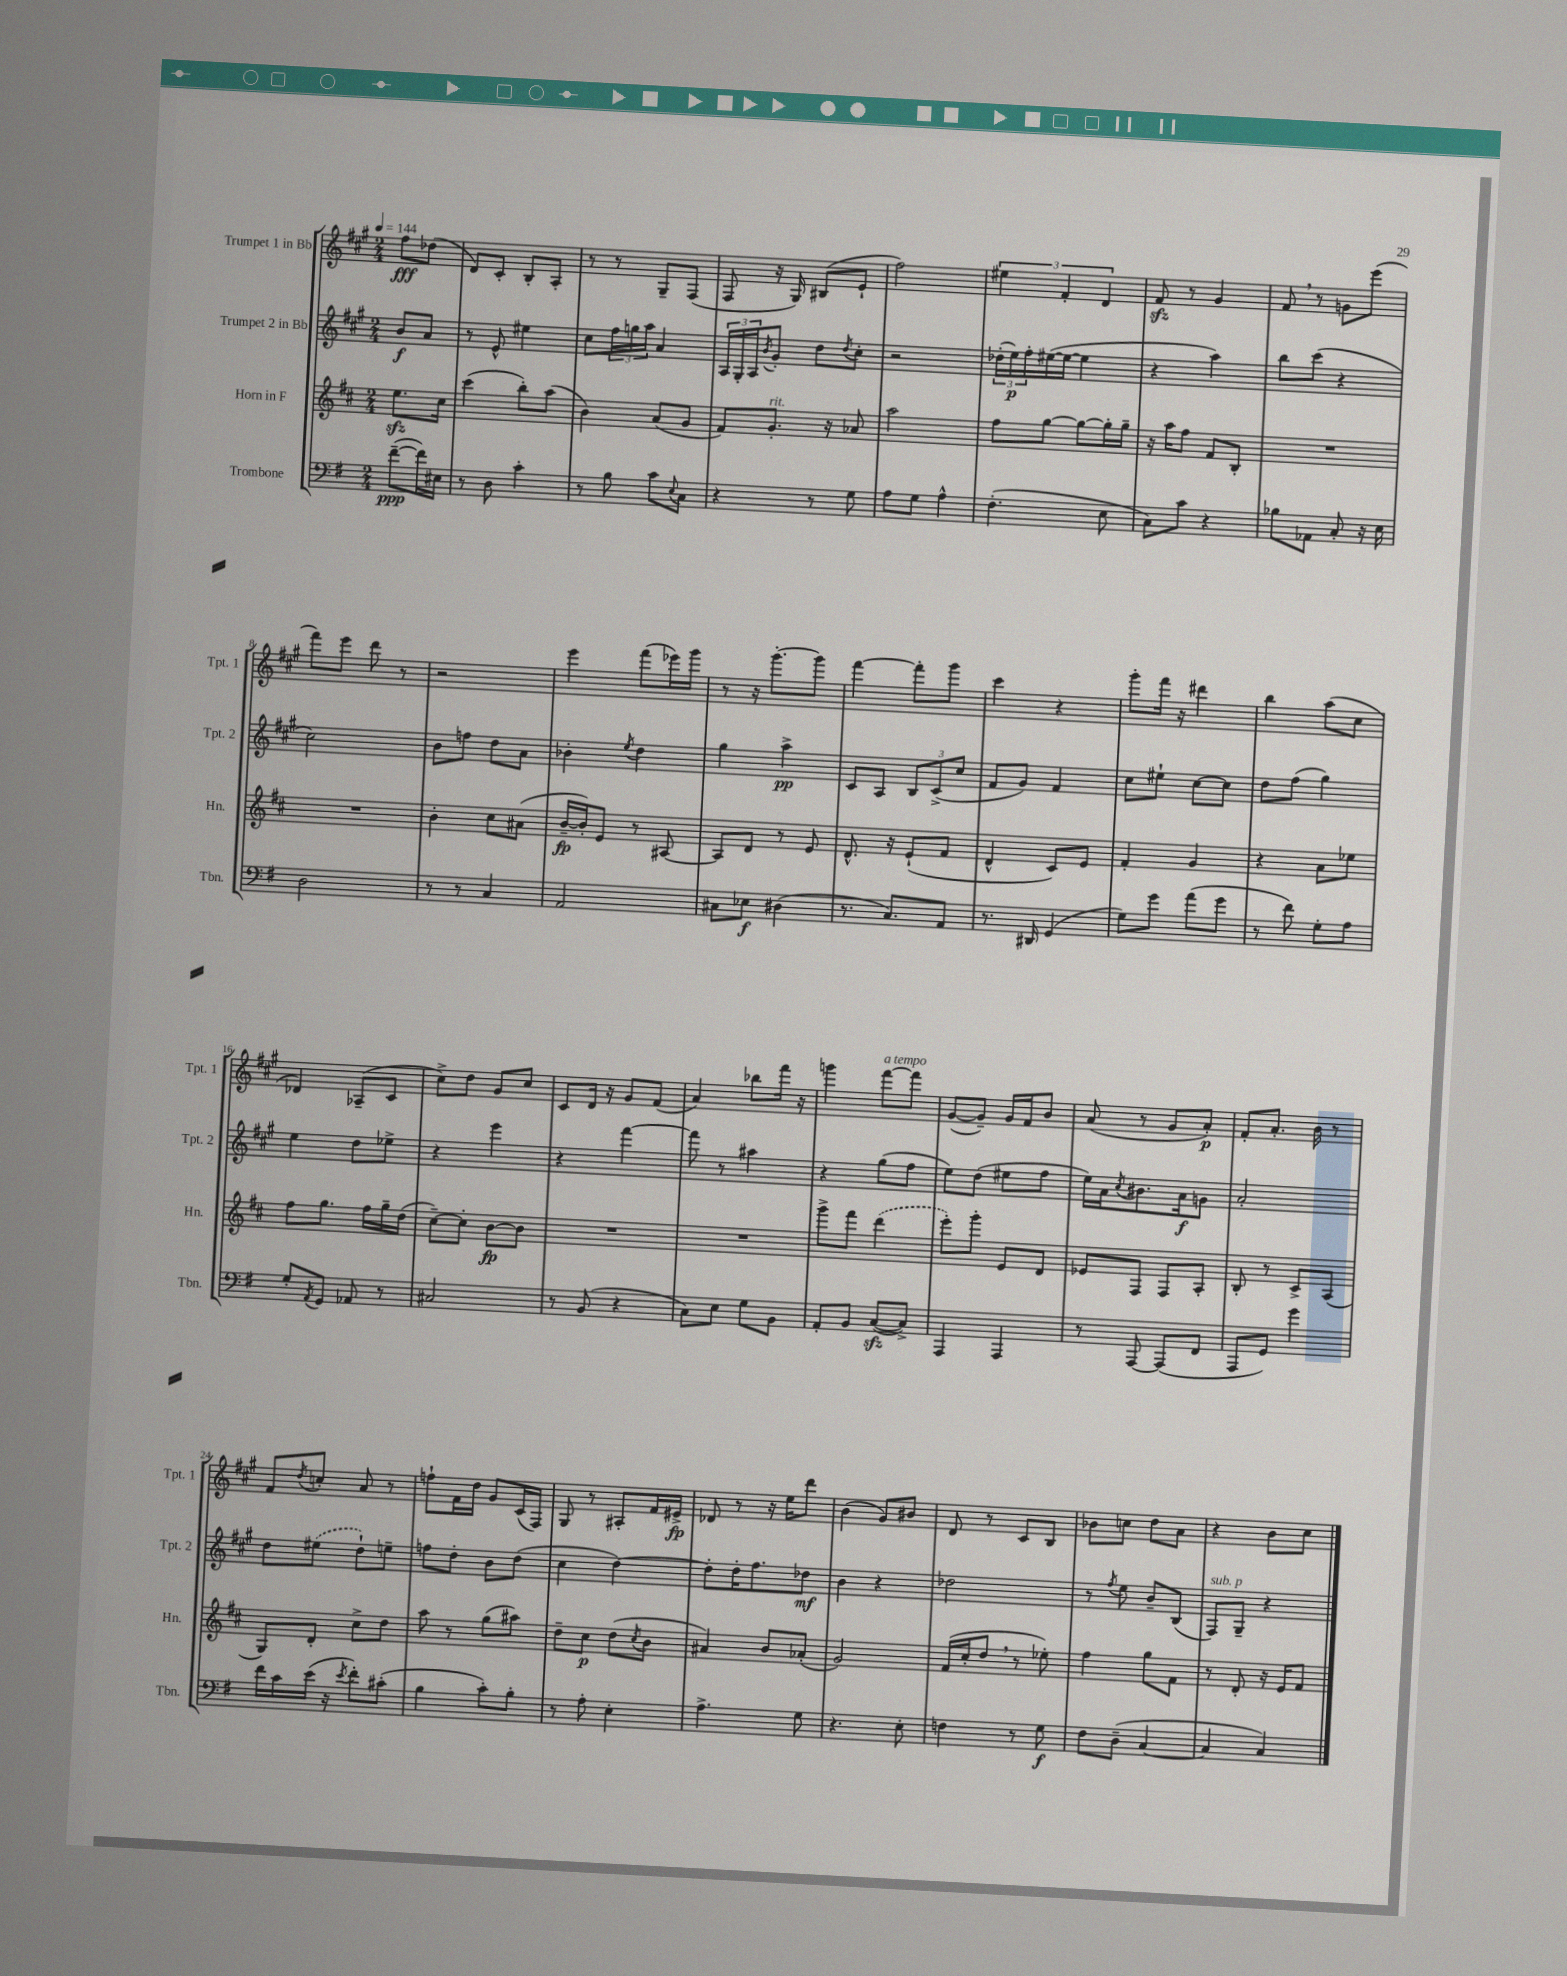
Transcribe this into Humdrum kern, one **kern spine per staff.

**kern	**dynam	**kern	**dynam	**kern	**dynam	**kern	**dynam
*part4	*part4	*part3	*part3	*part2	*part2	*part1	*part1
*staff4	*staff4	*staff3	*staff3	*staff2	*staff2	*staff1	*staff1
*I"Trombone	*	*I"Horn in F	*	*I"Trumpet 2 in Bb	*	*I"Trumpet 1 in Bb	*
*I'Tbn.	*	*I'Hn.	*	*I'Tpt. 2	*	*I'Tpt. 1	*
*clefF4	*	*clefG2	*	*clefG2	*	*clefG2	*
*k[f#]	*	*k[f#c#]	*	*k[f#c#g#]	*	*k[f#c#g#]	*
*M2/4	*	*M2/4	*	*M2/4	*	*M2/4	*
*MM144	*	*MM144	*	*MM144	*	*MM144	*
=	=	=	=	=	=	=	=
([8f#~\L	ppp	8.eezz\L	.	8b/L	f	8ff#\L	fff
16f#\L])	.	.	.	8a/J	.	(8dd-X\J	.
16E#X\JJ	.	16cc#\Jk	.	.	.	.	.
=1	=1	=1	=1	=1	=1	=1	=1
8r	.	(4ccc#\	.	8r	.	8d/L)	.
8D\	.	.	.	8e^^/	.	8c#'/J	.
4c'\	.	8bb'\L)	.	4ee#X\	.	8B'/L	.
.	.	(8aa\J	.	.	.	8A'/J	.
=2	=2	=2	=2	=2	=2	=2	=2
8r	.	4b\)	.	8cc#\L	.	8r	.
8B\	.	.	.	24ff#\L	.	8r	.
.	.	.	.	24ggn\	.	.	.
.	.	.	.	24aa\JJ	.	.	.
8c\L	.	(8a/L	.	4a/	.	8G#~/L	.
8qqE/	.	.	.	.	.	.	.
8C\J	.	8g/J	.	.	.	(8F#/J	.
=3	=3	=3	=3	=3	=3	=3	=3
4r	.	8f#/L)	.	24A/LL	.	8F#/	.
.	.	.	.	24G#'/	.	.	.
.	.	.	.	24A/J	.	.	.
.	.	.	.	8qb/	.	.	.
!	!	!LO:TX:a:i:t=rit.	!	!	!	!	!
.	.	8.g'/J	.	8g#'/J	.	16r	.
.	.	.	.	.	.	16G#/)	.
8r	.	.	.	8dd\L	.	(8B#X/L	.
.	.	16r	.	.	.	.	.
.	.	.	.	8qdd/	.	.	.
8G\	.	8a-X/	.	8cc#'\J	.	8e`/J	.
=4	=4	=4	=4	=4	=4	=4	=4
8A\L	.	2aa\	.	2r	.	2ff#\)	.
8G\J	.	.	.	.	.	.	.
4A^^\	.	.	.	.	.	.	.
=5	=5	=5	=5	=5	=5	=5	=5
(4.F#'\	.	8ff#\L	.	(24dd-X'\LL	.	6ee#X\	.
.	.	.	.	24ee\)	p	.	.
.	.	.	.	24ff#'\	.	.	.
.	.	[8gg\J	.	([16ee#X\	.	.	.
.	.	.	.	.	.	6f#'/	.
.	.	.	.	16ee#\JJ_	.	.	.
.	.	8gg\L_	.	4ee#\]	.	.	.
.	.	.	.	.	.	6d/	.
8E\	.	16gg'\L]	.	.	.	.	.
.	.	16gg~\JJ	.	.	.	.	.
=6	=6	=6	=6	=6	=6	=6	=6
8C\L)	.	16r	.	4r	.	8f#zz/	.
.	.	16aa\KL	.	.	.	.	.
8c\J	.	8ff#\J	.	.	.	8r	.
4r	.	8f#/L	.	4aa\)	.	4g#/	.
.	.	8B'/J	.	.	.	.	.
=7	=7	=7	=7	=7	=7	=7	=7
8B-X\L	.	2r	.	8bb\L	.	8f#,/	.
8AA-X\J	.	.	.	(8ccc#\J	.	8r	.
8C'/	.	.	.	4r	.	8gn\L	.
16r	.	.	.	.	.	(8eee\J	.
16E\	.	.	.	.	.	.	.
!!LO:LB:g=z
=8	=8	=8	=8	=8	=8	=8	=8
2D\	.	2r	.	2cc#\)	.	8fff#\L)	.
.	.	.	.	.	.	8eee\J	.
.	.	.	.	.	.	8ddd\	.
.	.	.	.	.	.	8r	.
=9	=9	=9	=9	=9	=9	=9	=9
8r	.	4b'\	.	8b\L	.	2r	.
8r	.	.	.	8ffn\J	.	.	.
4C/	.	8cc#\L	.	8dd\L	.	.	.
.	.	(8a#X\J	.	8a\J	.	.	.
=10	=10	=10	=10	=10	=10	=10	=10
2AA/	.	[16b~/LL	fp	4b-X'\	.	4eee\	.
.	.	16b'/J])	.	.	.	.	.
.	.	8e/J	.	.	.	.	.
.	.	.	.	8qee/	.	.	.
.	.	8r	.	4dd\	.	(8fff#\L	.
.	.	[8A#X/	.	.	.	16eee-X\L)	.
.	.	.	.	.	.	16ggg#\JJ	.
=11	=11	=11	=11	=11	=11	=11	=11
8C#X\L	.	8A#/L]	.	4gg#\	.	8r	.
8E-X\J	f	8d/J	.	.	.	16r	.
.	.	.	.	.	.	[8.ggg#'\L	.
(4D#X\	.	8r	.	4aa^\	pp	.	.
.	.	8e/	.	.	.	8ggg#\J]	.
=12	=12	=12	=12	=12	=12	=12	=12
8.r	.	8.d^^/	.	8c#/L	.	[4fff#\	.
.	.	.	.	8A/J	.	.	.
8.C/L)	.	16r	.	.	.	.	.
.	.	(8e`/L	.	12B/L	.	8fff#'\L]	.
.	.	.	.	(12c#^/	.	.	.
8AA/J	.	8f#/J	.	.	.	8ggg#\J	.
.	.	.	.	12cc#/J	.	.	.
=13	=13	=13	=13	=13	=13	=13	=13
8.r	.	4d^^/	.	8f#/L	.	4ccc#\	.
.	.	.	.	8g#/J)	.	.	.
16DD#X/	.	.	.	.	.	.	.
(4GG/	.	8c#/L)	.	4f#/	.	4r	.
.	.	8e/J	.	.	.	.	.
=14	=14	=14	=14	=14	=14	=14	=14
8G\L)	.	4f#'/	.	8cc#\L	.	8ggg#'\L	.
8g\J	.	.	.	8ee#X`\J	.	16fff#\Jk	.
.	.	.	.	.	.	16r	.
(8a\L	.	4g/	.	[8cc#\L	.	4ddd#X\	.
8g\J	.	.	.	8cc#\J]	.	.	.
=15	=15	=15	=15	=15	=15	=15	=15
8r	.	4r	.	8dd\L	.	4bb\	.
8f#\)	.	.	.	(8ff#\J	.	.	.
8G'\L	.	8a\L	.	4gg#\)	.	(8aa\L	.
8A\J	.	8ee-X\J	.	.	.	8cc#\J	.
!!LO:LB:g=z
=16	=16	=16	=16	=16	=16	=16	=16
8G'/L	.	8ff#\L	.	4ee\	.	4d-X/)	.
8qAA/	.	.	.	.	.	.	.
8GG/J	.	8.gg\J	.	.	.	.	.
8AA-X/	.	.	.	8dd\L	.	(8A-X~/L	.
.	.	16ff#\LL	.	.	.	.	.
8r	.	16gg~\	.	8ee-X^\J	.	8c#/J	.
.	.	(16dd\JJ	.	.	.	.	.
=17	=17	=17	=17	=17	=17	=17	=17
2C#X/	.	[8cc#~\L)	.	4r	.	8cc#^\L)	.
.	.	8cc#'\J]	.	.	.	8dd\J	.
.	.	[8b\L	fp	4eee\	.	8g#/L	.
.	.	8b\J]	.	.	.	8cc#/J	.
=18	=18	=18	=18	=18	=18	=18	=18
8r	.	2r	.	4r	.	8c#/L	.
(8BB/	.	.	.	.	.	16d/Jk	.
.	.	.	.	.	.	16r	.
4r	.	.	.	[4fff#\	.	8g#/L	.
.	.	.	.	.	.	(8f#/J	.
=19	=19	=19	=19	=19	=19	=19	=19
8C\L)	.	2r	.	8fff#\]	.	4a/)	.
8E\J	.	.	.	8r	.	.	.
8G\L	.	.	.	4aa#X\	.	8bb-X\L	.
8BB\J	.	.	.	.	.	16fff#\Jk	.
.	.	.	.	.	.	16r	.
=20	=20	=20	=20	=20	=20	=20	=20
8AA'/L	.	8ggg^\L	.	4r	.	4gggn\	.
8BB/J	.	8fff#\J	.	.	.	.	.
!	!	!	!	!	!	!LO:TX:a:i:t=a tempo	!
([8Czz/L	.	(4ddd\	.	(8gg#\L	.	[8fff#\L	.
8C^/J])	.	.	.	8ff#\J	.	8fff#\J]	.
=21	=21	=21	=21	=21	=21	=21	=21
4AAA/	.	8eee'\L)	.	8ee\L)	.	([8g#/L	.
.	.	8ggg'\J	.	(8dd\J	.	8g#~/J])	.
4AAA/	.	8e/L	.	8ee#X\L	.	16g#/LL	.
.	.	.	.	.	.	16f#/J	.
.	.	8d/J	.	8ff#\J	.	8b/J	.
=22	=22	=22	=22	=22	=22	=22	=22
8r	.	8e-X/L	.	16ee\LL)	.	(8a/	.
.	.	.	.	16a\J	.	.	.
.	.	.	.	8qcc#/	.	.	.
[8AAA/	.	8F#/J	.	8.b#X\	.	8r	.
(8AAA/L]	.	8F#/L	.	.	.	8g#/L	.
.	.	.	.	16a\k	f	.	.
8FF#/J	.	8A'/J	.	8gn\J	.	8a'/J)	p
=23	=23	=23	=23	=23	=23	=23	=23
8AAA/L	.	8B'/	.	2a'/	.	8f#'/L	.
8GG/J)	.	8r	.	.	.	8.a'/J	.
4g\	.	8c#^/L	.	.	.	.	.
.	.	.	.	.	.	16b\	.
.	.	(8A/J	.	.	.	8r	.
!!LO:LB:g=z
=24	=24	=24	=24	=24	=24	=24	=24
16f#\LL	.	8G/L)	.	8dd\L	.	8f#/L	.
16c\	.	.	.	.	.	.	.
.	.	.	.	.	.	8qdd/	.
(16e\JJ	.	8d'/J	.	(8ee#X\J	.	8ccn'/J	.
16r	.	.	.	.	.	.	.
8qe/	.	.	.	.	.	.	.
8f#'\L)	.	8cc#^\L	.	8dd`\L)	.	8a/	.
(8c#X'\J	.	8dd\J	.	8een~\J	.	8r	.
=25	=25	=25	=25	=25	=25	=25	=25
4B\	.	8aa\	.	8ffn\L	.	8ffn`\L	.
.	.	8r	.	8dd'\J	.	16f#\L	.
.	.	.	.	.	.	16dd\JJ	.
8c'\L)	.	(8gg\L	.	8b\L	.	8g#/L	.
8B'\J	.	8aa#X\J)	.	(8dd\J	.	(16c#/L	.
.	.	.	.	.	.	16F#/JJ)	.
=26	=26	=26	=26	=26	=26	=26	=26
8r	.	8dd~\L	.	4cc#\	.	8G#/	.
8A'\	.	8cc#\J	p	.	.	8r	.
4E'\	.	(8dd\L	.	[4dd\)	.	8A#X'/L	.
.	.	8qcc#/	.	.	.	.	.
.	.	8b\J	.	.	.	16f#/L	.
.	.	.	.	.	.	16e#X^/JJ	fp
=27	=27	=27	=27	=27	=27	=27	=27
4.A^\	.	4a#X/)	.	8dd'\L]	.	8d-X/	.
.	.	.	.	16dd'\K	.	8r	.
.	.	.	.	8.ff#\	.	.	.
.	.	8b/L	.	.	.	16r	.
.	.	.	.	.	.	16ee\KL	.
8G\	.	(8a-X'/J	.	8dd-X\J	mf	8ddd\J	.
=28	=28	=28	=28	=28	=28	=28	=28
4.r	.	2g/)	.	4b\	.	(4b\	.
.	.	.	.	4r	.	8g#/L)	.
8E'\	.	.	.	.	.	8b#X/J	.
=29	=29	=29	=29	=29	=29	=29	=29
4Fn\	.	(16f#/LL	.	2dd-X\	.	8d/	.
.	.	16cc#'/J	.	.	.	.	.
.	.	8dd,/J	.	.	.	8r	.
8r	.	8r	.	.	.	8c#/L	.
8G\	f	8ee-X'\)	.	.	.	8B/J	.
=30	=30	=30	=30	=30	=30	=30	=30
8F#\L	.	4ff#\	.	8r	.	8b-X\L	.
.	.	.	.	8qff#/	.	.	.
(8D~\J	.	.	.	8ee\	.	8ccn\J	.
[4C/	.	8gg\L	.	8b~/L	.	8dd\L	.
.	.	8f#\J	.	(8B/J	.	8a\J	.
=31	=31	=31	=31	=31	=31	=31	=31
!	!	!	!	!LO:TX:a:i:t=sub. p	!	!	!
4C/]	.	8r	.	8F#/L)	.	4r	.
.	.	8d'/	.	8G#~/J	.	.	.
4C/)	.	16r	.	4r	.	8b\L	.
.	.	16e/KL	.	.	.	.	.
.	.	8f#/J	.	.	.	8cc#\J	.
==	==	==	==	==	==	==	==
*-	*-	*-	*-	*-	*-	*-	*-
